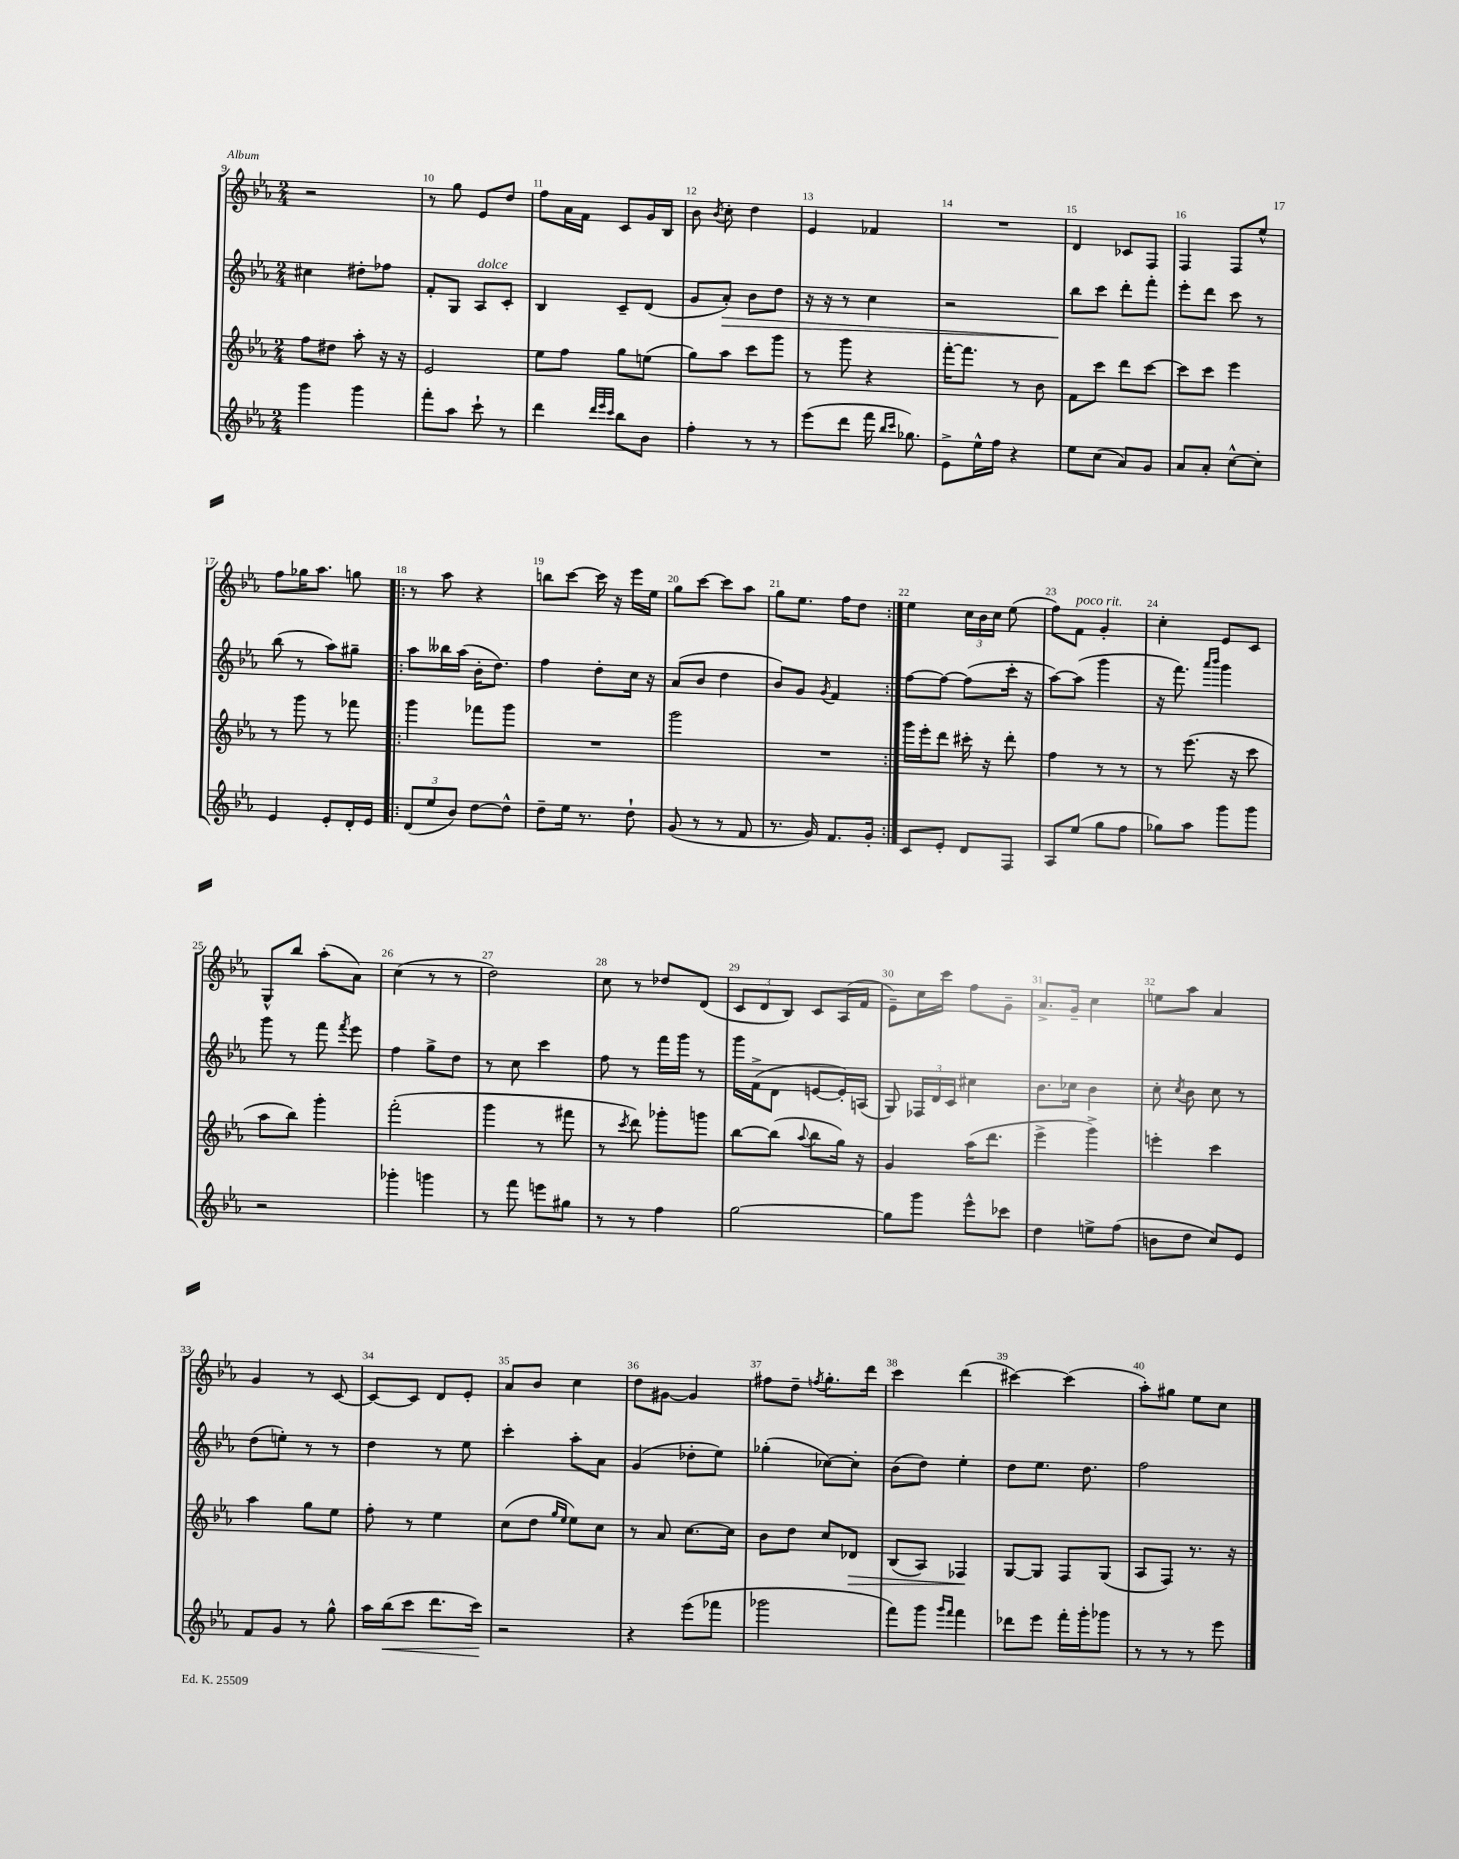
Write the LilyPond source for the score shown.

<<
\new StaffGroup <<
\new Staff = "s0" {
    \clef treble \key ees \major \numericTimeSignature \time 2/4
    \autoBeamOff r2 |
    r8 g''8 ees'8[ d''8] |
    f''8[ aes'16 f'16] c'8[ g'16 bes16] |
    bes'8 \acciaccatura { bes'8 } c''8-. d''4 |
    ees'4 fes'4 |
    R2 |
    d'4 ces'8[ f8] |
    f4 f8[ ees''8]-^ |
    f''8[ ges''16 aes''8.] g''8 |
    \repeat volta 2 { r8 aes''8 r4 |
    b''8[ c'''8]~ c'''16 r16 ees'''16[ ees''16] |
    g''8[ c'''8]~ c'''8[ aes''8] |
    g''8[ ees''8.] f''16[ d''8] | }
    ees''4 \tuplet 3/2 { c''16[ bes'16 c''16] } ees''8( |
    f''8[) f'8]^\markup { \italic "poco rit." } g'4-. |
    c''4-. ees'8[ c'8] |
    g8[-^ bes''8] aes''8[-.( aes'8]) |
    c''4( r8 r8 |
    d''2) |
    c''8 r8 des''8[ d'8]( |
    \tuplet 3/2 { c'8[ d'8 bes8]) } c'8[ aes16( f'16] |
    ees'8[--) c''16 c'''16] f''8[ g'8]-- |
    aes'8.[-> g'16]-- c''4 |
    e''8[ aes''8] aes'4 |
    g'4 r8 c'8~ |
    c'8[~ c'8] d'8[ ees'8]-. |
    aes'8[ bes'8] c''4 |
    d''8[ gis'8]~ gis'4 |
    fis''8[ d''8]-- \acciaccatura { f''8 } g''8.[-. d'''16] |
    c'''4 d'''4( |
    cis'''4~) cis'''4( |
    aes''8[-.) gis''8] ees''8[ c''8] \bar "|." |
}
\new Staff = "s1" {
    \clef treble \key ees \major \numericTimeSignature \time 2/4
    \autoBeamOff cis''4 dis''8[-. fes''8] |
    f'8[-. g8] aes8[^\markup { \italic "dolce" } c'8]-. |
    bes4 c'8[-- d'8]( |
    g'8[ aes'8]-.\>) bes'8[ d''8] |
    r16 r16 r8 c''4 |
    r2 |
    bes''8[\! c'''8] d'''8[-. f'''8]-. |
    ees'''8[-. d'''8] c'''8 r8 |
    bes''8( r8 aes''8[) gis''8]-- |
    \repeat volta 2 { aes''8[ beses''16 aes''16]( bes'16[-. d''8.]) |
    f''4 d''8[-. c''16] r16 |
    aes'8[( bes'8] d''4 |
    bes'8[) g'8] \acciaccatura { g'8 } f'4 | }
    f''8[~ f''8]~ f''8[( c'''16]-. r16 |
    aes''8[~) aes''8]( g'''4 |
    r16 f'''8.) \grace { aes'''16[ bes'''16] } g'''4 |
    g'''8 r8 f'''8 \acciaccatura { f'''8 } ees'''8 |
    f''4 g''8[-> d''8] |
    r8 c''8 c'''4 |
    f''8 r8 f'''16[ g'''16] r8 |
    g'''16[ f'16->( d'8] e'8[~ e'16-.) a16]( |
    g8) \tuplet 3/2 { fes16[ d'16 c'16] } cis''4 |
    bes'8.[ ces''16] bes'4 |
    c''8-. \acciaccatura { c''8 } bes'8 c''8 r8 |
    d''8[( e''8]-.) r8 r8 |
    d''4 r8 ees''8 |
    c'''4-. aes''8[-. aes'8] |
    g'4( des''8[-. ees''8]) |
    ges''4-.( ces''8[~) ces''8]-. |
    bes'8[( d''8]) ees''4-. |
    d''8[ ees''8.] d''8. |
    f''2 \bar "|." |
}
\new Staff = "s2" {
    \clef treble \key ees \major \numericTimeSignature \time 2/4
    \autoBeamOff f''8[ dis''8] aes''8-. r16 r16 |
    ees'2 |
    ees''8[ f''8] g''8[ e''8]( |
    g''8[) aes''8] c'''8[ g'''8] |
    r8 g'''8 r4 |
    f'''16[~-. f'''8.] r8 bes'8 |
    f'8[ c'''8] d'''8[ c'''8]~ |
    c'''8[ c'''8] ees'''4 |
    r8 g'''8 r8 fes'''8 |
    \repeat volta 2 { g'''4 fes'''8[ g'''8] |
    R2 |
    g'''2 |
    R2 | }
    g'''16[ ees'''16-. d'''8] cis'''16-. r16 d'''8-. |
    f''4 r8 r8 |
    r8 ees'''8.( r16 c'''8 |
    aes''8[ bes''8]) g'''4-. |
    f'''2-.( |
    g'''4 r8 fis'''8 |
    r8 \acciaccatura { c'''8 } d'''8) ges'''8[-. g'''8] |
    bes''8[~ bes''8]( \appoggiatura { aes''8 } bes''8[ g''16]) r16 |
    g'4 aes''16[( d'''8.] |
    ees'''4-> g'''4->) |
    e'''4-. c'''4 |
    aes''4 g''8[ ees''8] |
    f''8-. r8 ees''4 |
    c''8[( d''8] \grace { g''16[ ees''16] } ees''8[) c''8] |
    r8 aes'8 c''8.[~ c''16] |
    bes'8[ d''8] c''8[ des'8]\> |
    bes8[( aes8]) fes4\! |
    g8[~ g8] f8[ g8]( |
    aes8[ f8]) r8. r16 \bar "|." |
}
\new Staff = "s3" {
    \clef treble \key ees \major \numericTimeSignature \time 2/4
    \autoBeamOff g'''4 g'''4 |
    f'''8[-. aes''8] c'''8-! r8 |
    d'''4 \grace { d'''32[ ees'''32 c'''32] } bes''8[ bes'8] |
    f''4-. r8 r8 |
    ees'''8[( d'''8] f'''16 \grace { bes''16[ c'''16] } ges''8.) |
    ees'8[-> ees''16-^ f''16] r4 |
    ees''8[ c''8]( aes'8[) g'8] |
    aes'8[ aes'8]-. c''8[~-^ c''8]-. |
    ees'4 ees'8[-. d'16-. ees'16] |
    \repeat volta 2 { \tuplet 3/2 { d'8[( ees''8 bes'8]) } d''8[~ d''8]-^ |
    d''8[-- ees''16] r8. d''8-! |
    g'8( r8 r8 f'8 |
    r8. g'16) f'8.[ g'16]-. | }
    c'8[ ees'8]-. d'8[ f8] |
    aes8[ ees''8]( g''8[ f''8] |
    ges''8[) aes''8] g'''8[ g'''8] |
    r2 |
    ges'''4-. g'''4 |
    r8 f'''8 e'''8[ gis''8] |
    r8 r8 f''4 |
    g''2~ |
    g''8[ g'''8] ees'''8[-^ ces'''8] |
    d''4 e''8[-> f''8]( |
    b'8[ d''8] c''8[) ees'8] |
    f'8[ g'8] r8 g''8-^ |
    aes''16[ bes''16\<( c'''8] d'''8.[ c'''16]\!) |
    r2 |
    r4 ees'''8[( fes'''8] |
    ges'''2 |
    f'''8[) g'''8] \grace { g'''16[ f'''16] } f'''4 |
    des'''8[ ees'''8] f'''16[-. g'''16-. ges'''8] |
    r8 r8 r8 ees'''8 \bar "|." |
}
>>
>>
\layout { \context { \Score currentBarNumber = #9 \override BarNumber.break-visibility = ##(#f #t #t) barNumberVisibility = #all-bar-numbers-visible } }
